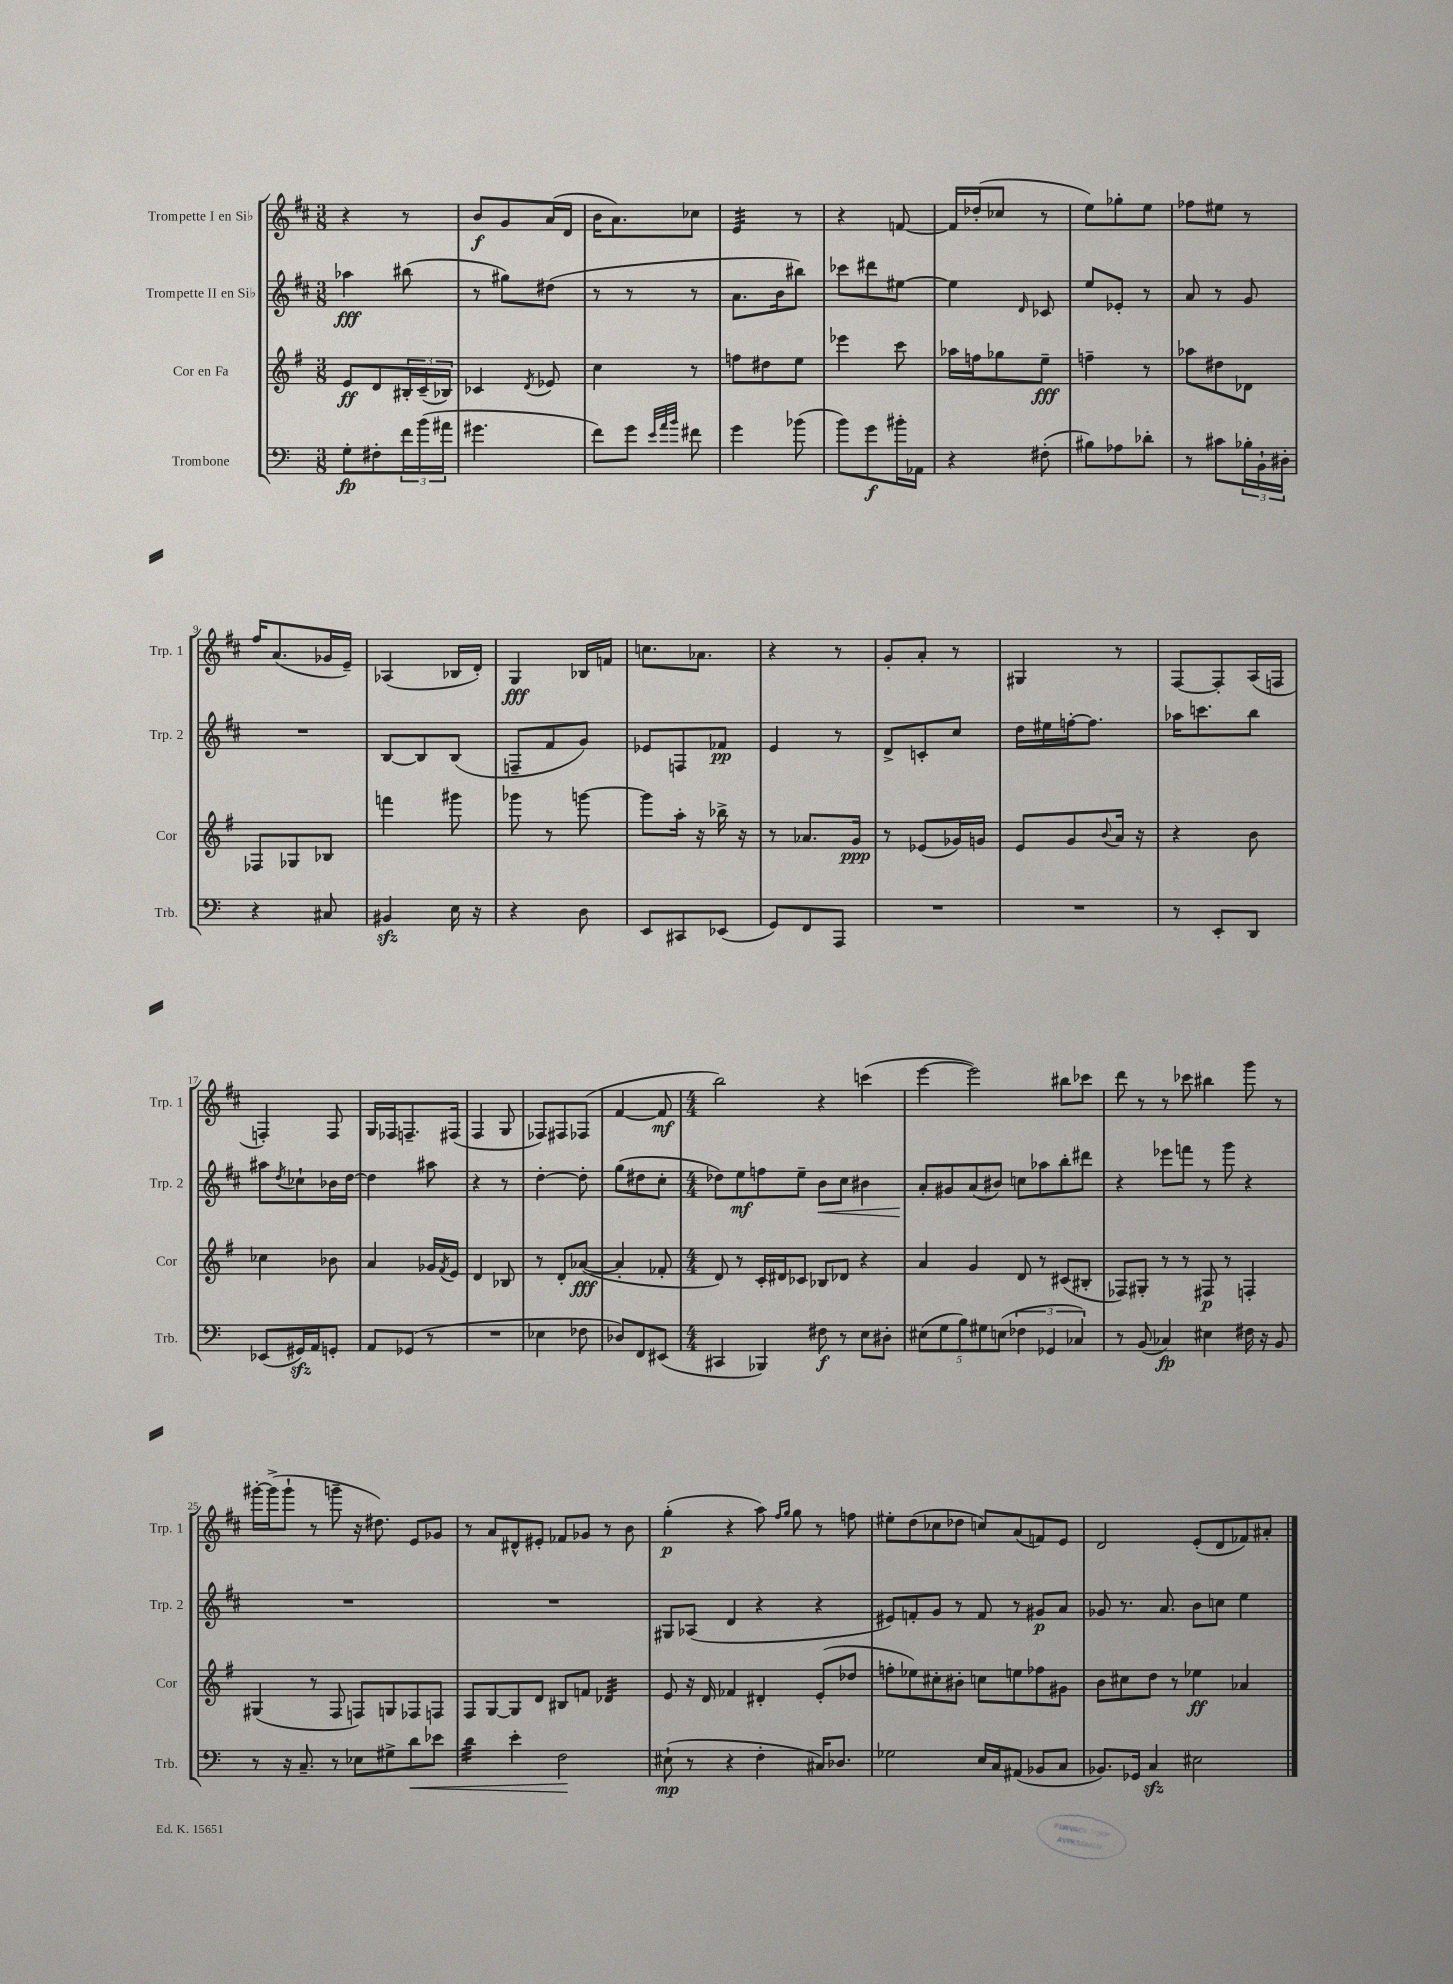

**kern	**kern	**kern	**kern
*staff4	*staff3	*staff2	*staff1
*clefF4	*clefG2	*clefG2	*clefG2
*k[]	*k[f#]	*k[f#c#]	*k[f#c#]
*M3/8	*M3/8	*M3/8	*M3/8
8G'\L	8e/L	4aa-\	4r
8F#'\	8d/	.	.
24f\L	24B#'/L	(8bb#\	8r
(24b\	(24c~/	.	.
24a#\JJ	24B-/JJ)	.	.
=	=	=	=
4.g#\	4c-/	8r	8b/L
.	.	8gg#\L)	8g/
.	8qd/	.	.
.	8e-/	(8dd#\J	(16a/L
.	.	.	16d/JJ
=	=	=	=
8f\L)	4cc\	8r	16b\LK
.	.	.	8.a\)
8g\J	.	8r	.
32qqe/LLL	.	.	.
32qqa/	.	.	.
32qqb/JJJ	.	.	.
8f#\	8r	8r	8cc-\J
=	=	=	=
4g\	8ff\L	8.a\L	4e/
.	8dd#\	.	.
.	.	16b\k	.
(8b-\	8ee\J	8bb#\J)	8r
=	=	=	=
8b\L)	4eee-\	8ccc-\L	4r
8g\	.	8ddd#\	.
16b#'\L	8ccc\	[8ee#\J	[8f/
16AA-\JJ	.	.	.
=	=	=	=
4r	16aa-\LL	4ee#\]	16f/]LL
.	16ff\J	.	(16dd-'/J
.	8gg-\	.	8cc-/J
.	.	16qqd/	.
(8F#'\	8ee~\J	8c-/	8r
=	=	=	=
8B#\L)	4ff~\	8ee/L	8ee\L)
8A-\	.	8e-'/J	8gg-'\
8d-'\J	8r	8r	8ee\J
=	=	=	=
8r	8aa-\L	8a/	8ff-\L
8c#\L	8dd#\	8r	8ee#\J
24B-'\L	8d-\J	8g/	8r
24BB`\	.	.	.
24D#'\JJ	.	.	.
=	=	=	=
4r	8F-/L	4.r	16ff#/LK
.	.	.	(8.a/
.	8G-/	.	.
8C#/	8B-/J	.	16g-/L
.	.	.	16e~/JJ)
=	=	=	=
4BB#/	4fff\	[8B/L	(4A-/
.	.	8B/]	.
16E\	8ggg#\	(8B/J	16B-/LL
16r	.	.	16d'/JJ)
=	=	=	=
4r	8ggg-\	8F~/L	4G/
.	8r	8f#/	.
8D\	[8ggg\	8g/J)	16B-/LL
.	.	.	16f/JJ
=	=	=	=
8EE/L	8ggg\]L	8e-/L	8.cc\L
8CC#/	16aa'\Jk	8F/	.
.	16r	.	8.a-\J
(8EE-/J	16bb-^\	8f-/J	.
.	16r	.	.
=	=	=	=
8GG/L)	8r	4e/	4r
8FF/	8.a-/L	.	.
8AAA/J	.	8r	8r
.	16g/Jk	.	.
=	=	=	=
4.r	8r	8d^/L	8g'/L
.	(8e-/L	8c'/	8a'/J
.	16g-/L)	8cc#/J	8r
.	16g/JJ	.	.
=	=	=	=
4.r	8e/L	16dd\LL	4G#/
.	.	16ee#\	.
.	8g/	[16ff'\J	.
.	.	8.ff\]J	.
.	8qqb/	.	.
.	16a/Jk	.	8r
.	16r	.	.
=	=	=	=
8r	4r	16aa-\LK	[8F#/L
.	.	8.ccc\	.
8EE'/L	.	.	8F#'/]
8DD/J	8b\	8bb\J	(16A/L
.	.	.	16F/JJ
=	=	=	=
(8EE-/L	4cc-\	8aa#\L	4F'/)
.	.	8qdd/	.
16GG#/L)	.	8cc-`\	.
16AA/J	.	.	.
8GG'/J	8b-\	16b-\L	8F/
.	.	[16dd\JJ	.
=	=	=	=
8AA/L	4a/	4dd\]	16G/LL
.	.	.	16F-/J
(8GG-/J	.	.	8.F~/
8r	16g-/LL	8aa#\	.
.	8qf#/	.	.
.	16e/JJ	.	(16F#/Jk
=	=	=	=
4.r	4d/	4r	4F#/
.	8B-/	8r	8G/
=	=	=	=
4E-\	8r	[4dd'\	8F-/L)
.	8d'/L	.	8F#/
8F-\	([8a-/J	8dd'\]	(8F-/J
=	=	=	=
8D-/L)	4a-'/]	(8gg\L	[4f#/
8FF/	.	8dd#\	.
(8EE#/J	8f-'/	8cc#'\J	8f#/]
=	=	=	=
*M4/4	*M4/4	*M4/4	*M4/4
4CC#/	8d/)	8dd-\L)	2bb\)
.	8r	8ee\	.
4BBB-/)	16c'/LL	8ff\	.
.	16d#/J	.	.
.	8c-/J	8ee~\J	.
8F#\	8B-/L	8b\L	4r
8r	8d-/J	8cc#\J	.
8E\L	4r	4b#\	(4ccc\
8D#'\J	.	.	.
=	=	=	=
(10E#\L	4a/	8a'/L	[4eee\
10G\	.	.	.
.	.	8g#/	.
10B\)	.	.	.
.	4g/	(8a/	2eee\])
10G#\	.	.	.
.	.	8b#/J)	.
(10E\J	.	.	.
6F-\	8d/	8cc\L	.
.	8r	8aa-\	.
6GG-/	.	.	.
.	(8c#/L	8bb'\	8bb#\L
6C-/)	.	.	.
.	8B#'/J	8ddd#\J	8ccc-\J
=	=	=	=
8r	8F-/L)	4r	8ddd\
(8BB/	8G#'/J	.	8r
4C-/)	8r	8eee-\L	8r
.	8r	8fff\J	8ccc-\
4E#\	8F#/	8r	4bb#\
.	8r	8ggg\	.
16F#\	4F'/	4r	8ggg\
16r	.	.	.
8BB/	.	.	8r
=	=	=	=
8r	(4G#/	1r	[16ggg#'\LL
.	.	.	(16ggg#^\]J
16r	.	.	8ggg#`\J
8.C~/	.	.	.
.	8r	.	8r
8r	8F#/	.	8ggg~\
8E-\L	8F/L)	.	16r
.	.	.	8.dd#\)
8G#^\	8G/	.	.
8d\	8F-/	.	8e/L
8e-\J	8F/J	.	8g-/J
=	=	=	=
4d\	8F#/L	1r	8r
.	[8G/	.	8a/L
4e'\	8G/]	.	8d#^^/
.	8d/J	.	8e#'/J
2F\	8B#/L	.	8f-/L
.	8f/J	.	8g-/J
.	4d-/	.	8r
.	.	.	8b\
=	=	=	=
(8E#`\	8e/	8G#/L	(4gg'\
8r	16r	(8A-/J	.
.	16d/	.	.
4r	4f-/	4d/	4r
4F'\	4d#'/	4r	8aa\)
.	.	.	16qqff#/LL
.	.	.	16qqgg/JJ
.	.	.	8gg\
16C#/LK)	(8e'/L	4r	8r
8.D-/J	.	.	.
.	8dd-/J	.	8ff\
=	=	=	=
2G-\	8ff'\L	8e#/L)	8ee#'\L
.	8ee-\)	8f'/	(8dd\
.	8cc#'\	8g/J	8cc-\
.	8b#'\J	8r	8dd-\J
16E/LL	8cc\L	8f/	8cc/L)
16C/J	.	.	.
(8AA#/J	8ee\	8r	(8a/
8BB-/L	8ff-\	8g#/L	8f/)
8C/J	8g#\J	8a/J	8e/J
=	=	=	=
8.BB-/L)	8b\L	8g-/	2d/
.	8cc#\	8.r	.
16GG-/Jk	.	.	.
4C/	8dd\J	.	.
.	.	8.a/	.
.	8r	.	.
2E#\	4ee-\	8b\L	(8e'/L
.	.	8cc\J	8d/
.	4a-/	4ee\	8f-/)
.	.	.	8a#'/J
==	==	==	==
*-	*-	*-	*-
